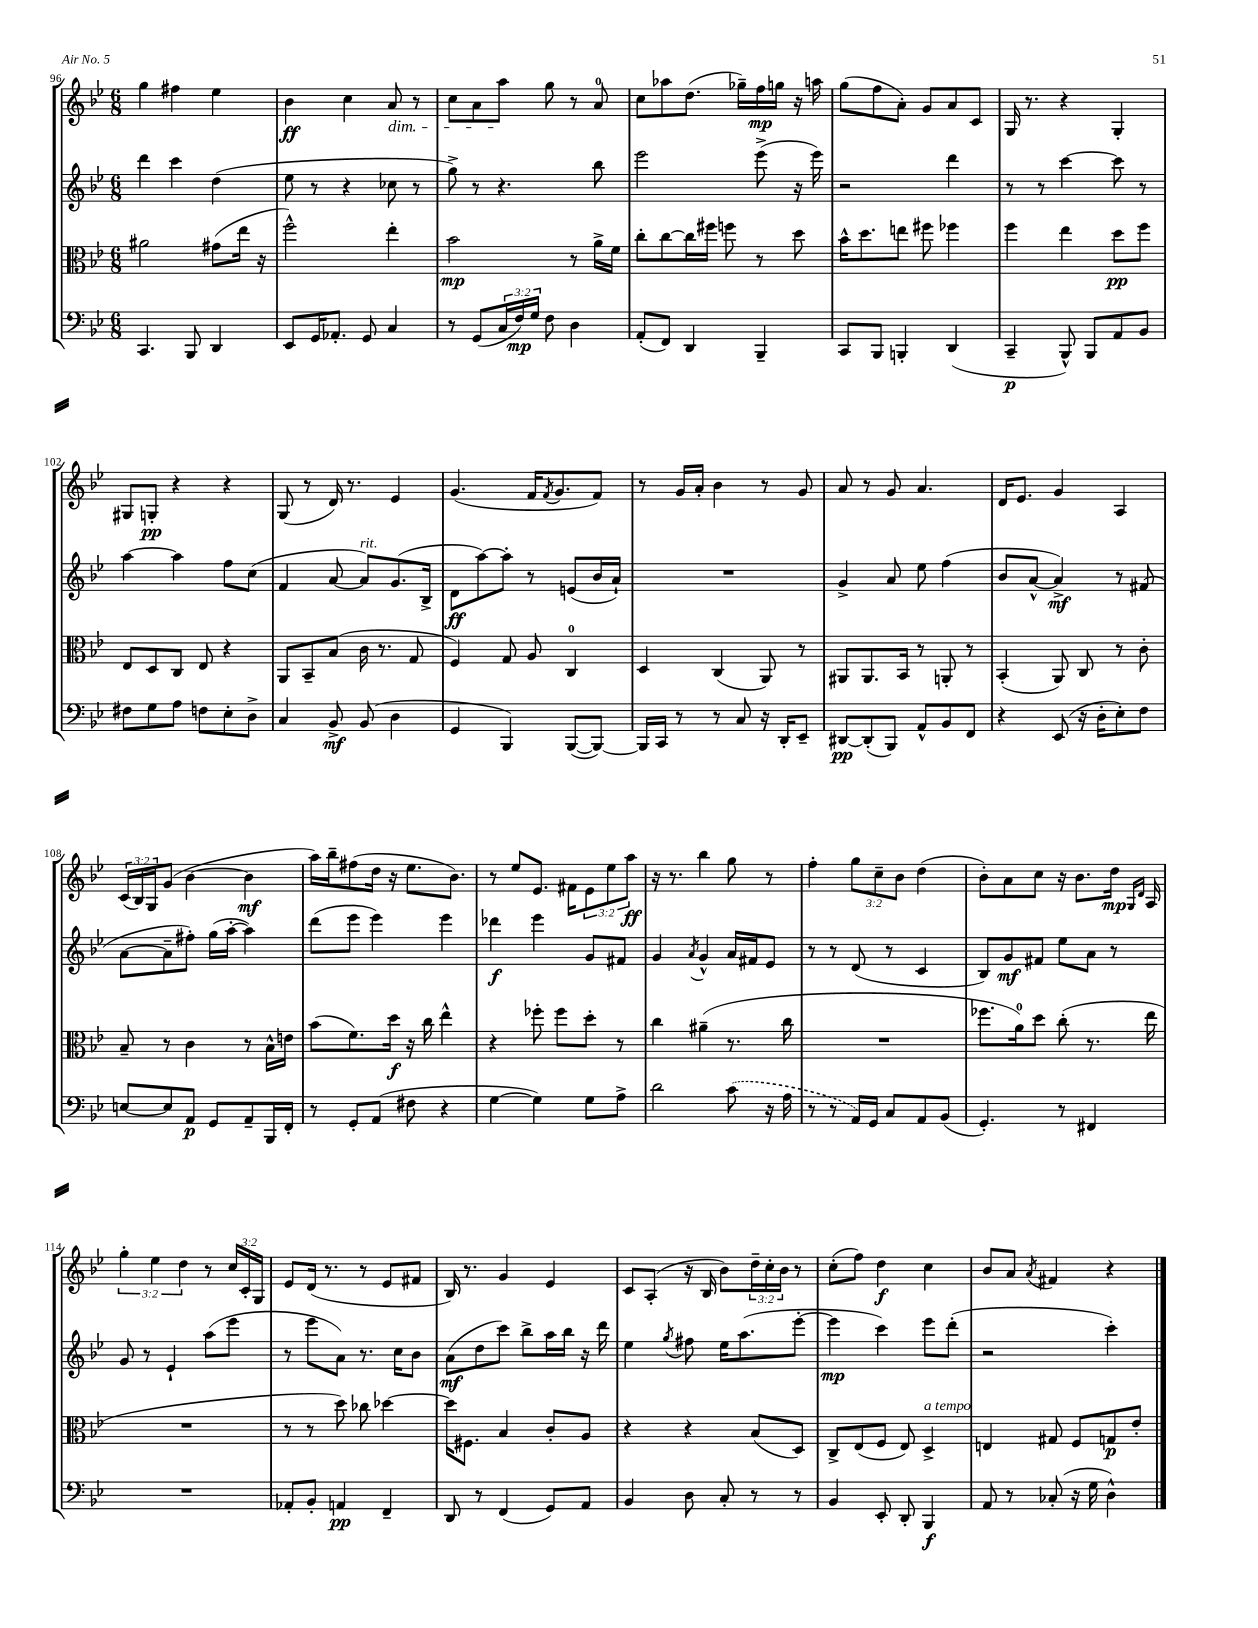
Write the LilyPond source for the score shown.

<<
\new StaffGroup <<
\new Staff = "s0" {
    \clef treble \key bes \major \numericTimeSignature \time 6/8 \override Staff.TupletNumber.text = #tuplet-number::calc-fraction-text
    g''4 fis''4 ees''4 |
    bes'4\ff c''4 a'8\dim r8 |
    c''8 a'8 a''8\! g''8 r8 a'8-0 |
    c''8 aes''8 d''8.( ges''16--) f''16\mp g''16 r16 a''16 |
    g''8( f''8 a'8-.) g'8 a'8 c'8 |
    g16 r8. r4 g4-. |
    gis8 g8-.\pp r4 r4 |
    g8( r8 d'16) r8. ees'4 |
    g'4.( f'16 \acciaccatura { f'8 } g'8. f'8) |
    r8 g'16 a'16-. bes'4 r8 g'8 |
    a'8 r8 g'8 a'4. |
    d'16 ees'8. g'4 a4 |
    \tuplet 3/2 { c'16( bes16) g16 } g'8( bes'4~ bes'4\mf |
    a''16) bes''16-- fis''8( d''16 r16 ees''8. bes'8.) |
    r8 ees''8 ees'8. fis'16 \tuplet 3/2 { ees'8 ees''8 a''8\ff } |
    r16 r8. bes''4 g''8 r8 |
    f''4-. \tuplet 3/2 { g''8 c''8-- bes'8 } d''4( |
    bes'8-.) a'8 c''8 r16 bes'8. d''16\mp \grace { g16 d'16 } a16 |
    \tuplet 3/2 { g''4-. ees''4 d''4 } r8 \tuplet 3/2 { c''16 c'16-. g16 } |
    ees'8 d'16( r8. r8 ees'8 fis'8 |
    bes16) r8. g'4 ees'4 |
    c'8 a8-.( r16 bes16 bes'8) \tuplet 3/2 { d''16-- c''16-. bes'16 } r8 |
    c''8-.( f''8) d''4\f c''4 |
    bes'8 a'8 \acciaccatura { a'8 } fis'4 r4 \bar "|." |
}
\new Staff = "s1" {
    \clef treble \key bes \major \numericTimeSignature \time 6/8
    d'''4 c'''4 d''4( |
    ees''8 r8 r4 ces''8 r8 |
    g''8->) r8 r4. bes''8 |
    ees'''2 ees'''8->( r16 ees'''16) |
    r2 d'''4 |
    r8 r8 c'''4~ c'''8 r8 |
    a''4~ a''4 f''8 c''8( |
    f'4 a'8~ a'8^\markup { \italic "rit." }) g'8.( bes16-> |
    d'8\ff a''8~) a''8-. r8 e'8( bes'16 a'16-!) |
    R2. |
    g'4-> a'8 ees''8 f''4( |
    bes'8 a'8~-^ a'4->\mf) r8 fis'8( |
    a'8~ a'8-- fis''8-.) g''16( a''16~-. a''4) |
    d'''8( ees'''8 ees'''4) ees'''4 |
    des'''4\f ees'''4 g'8 fis'8 |
    g'4 \acciaccatura { a'8 } g'4-^ a'16 fis'16 ees'8 |
    r8 r8 d'8( r8 c'4 |
    bes8) g'8\mf fis'8 ees''8 a'8 r8 |
    g'8 r8 ees'4-! a''8( ees'''8 |
    r8 ees'''8 a'8) r8. c''16 bes'8 |
    a'8\mf( d''8 c'''8) bes''8-> a''16 bes''16 r16 d'''16 |
    ees''4 \acciaccatura { g''8 } fis''8 ees''16 a''8.( ees'''8~-. |
    ees'''4\mp c'''4) ees'''8 d'''8-.( |
    r2 c'''4-.) \bar "|." |
}
\new Staff = "s2" {
    \clef alto \key bes \major \numericTimeSignature \time 6/8
    ais'2 gis'8( ees''16 r16 |
    f''2-^) ees''4-. |
    bes'2\mp r8 a'16-> f'16 |
    c''8-. c''8~ c''16 fis''16 f''8 r8 d''8 |
    bes'16-^ d''8. e''8 fis''8 fes''4 |
    f''4 ees''4 d''8\pp f''8 |
    ees8 d8 c8 ees8 r4 |
    a,8 bes,8-- bes8( c'16 r8. g8 |
    f4) g8 a8 c4-0 |
    d4 c4( a,8) r8 |
    ais,8 ais,8. bes,16 r8 a,8-. r8 |
    bes,4-.( a,8) c8 r8 c'8-. |
    bes8-- r8 c'4 r8 bes16-^ e'16 |
    bes'8( f'8.) d''16\f r16 c''16 ees''4-^ |
    r4 fes''8-. fes''8 d''8-. r8 |
    c''4 ais'4--( r8. c''16 |
    R2. |
    fes''8. a'16-0) d''8 c''8-.( r8. ees''16 |
    R2. |
    r8 r8 d''8) ces''8 des''4~ |
    des''16 fis8. bes4 c'8-. a8 |
    r4 r4 bes8( d8) |
    c8-> ees8( f8 ees8) d4->^\markup { \italic "a tempo" } |
    e4 gis8 f8 g8\p ees'8-. \bar "|." |
}
\new Staff = "s3" {
    \clef bass \key bes \major \numericTimeSignature \time 6/8 \override Staff.TupletNumber.text = #tuplet-number::calc-fraction-text
    c,4. bes,,8 d,4 |
    ees,8 g,16 aes,8.-. g,8 c4 |
    r8 g,8( \tuplet 3/2 { c16 f16\mp) g16 } f8 d4 |
    a,8-.( f,8) d,4 bes,,4-- |
    c,8 bes,,8 b,,4-. d,4( |
    c,4--\p bes,,8-^) bes,,8 a,8 bes,8 |
    fis8 g8 a8 f8 ees8-. d8-> |
    c4 bes,8->\mf bes,8( d4 |
    g,4 bes,,4) bes,,8~( bes,,8~) |
    bes,,16 c,16 r8 r8 c8 r16 d,16-. ees,8-- |
    dis,8~\pp dis,8-.( bes,,8) a,8-^ bes,8 f,8 |
    r4 ees,8( r16 d16-. ees8-.) f8 |
    e8~ e8 a,8\p g,8 a,8-- bes,,16 f,16-. |
    r8 g,8-. a,8( fis8 r4 |
    g4~ g4) g8 a8-> |
    d'2 \once \slurDashed c'8( r16 a16 |
    r8 r8 a,16) g,16 c8 a,8 bes,8( |
    g,4.-.) r8 fis,4 |
    R2. |
    aes,8-. bes,8-. a,4\pp f,4-- |
    d,8 r8 f,4( g,8) a,8 |
    bes,4 d8 c8-. r8 r8 |
    bes,4 ees,8-. d,8-. bes,,4\f |
    a,8 r8 ces8-.( r16 g16 d4-^) \bar "|." |
}
>>
>>
\layout { \context { \Score currentBarNumber = #96 } }
